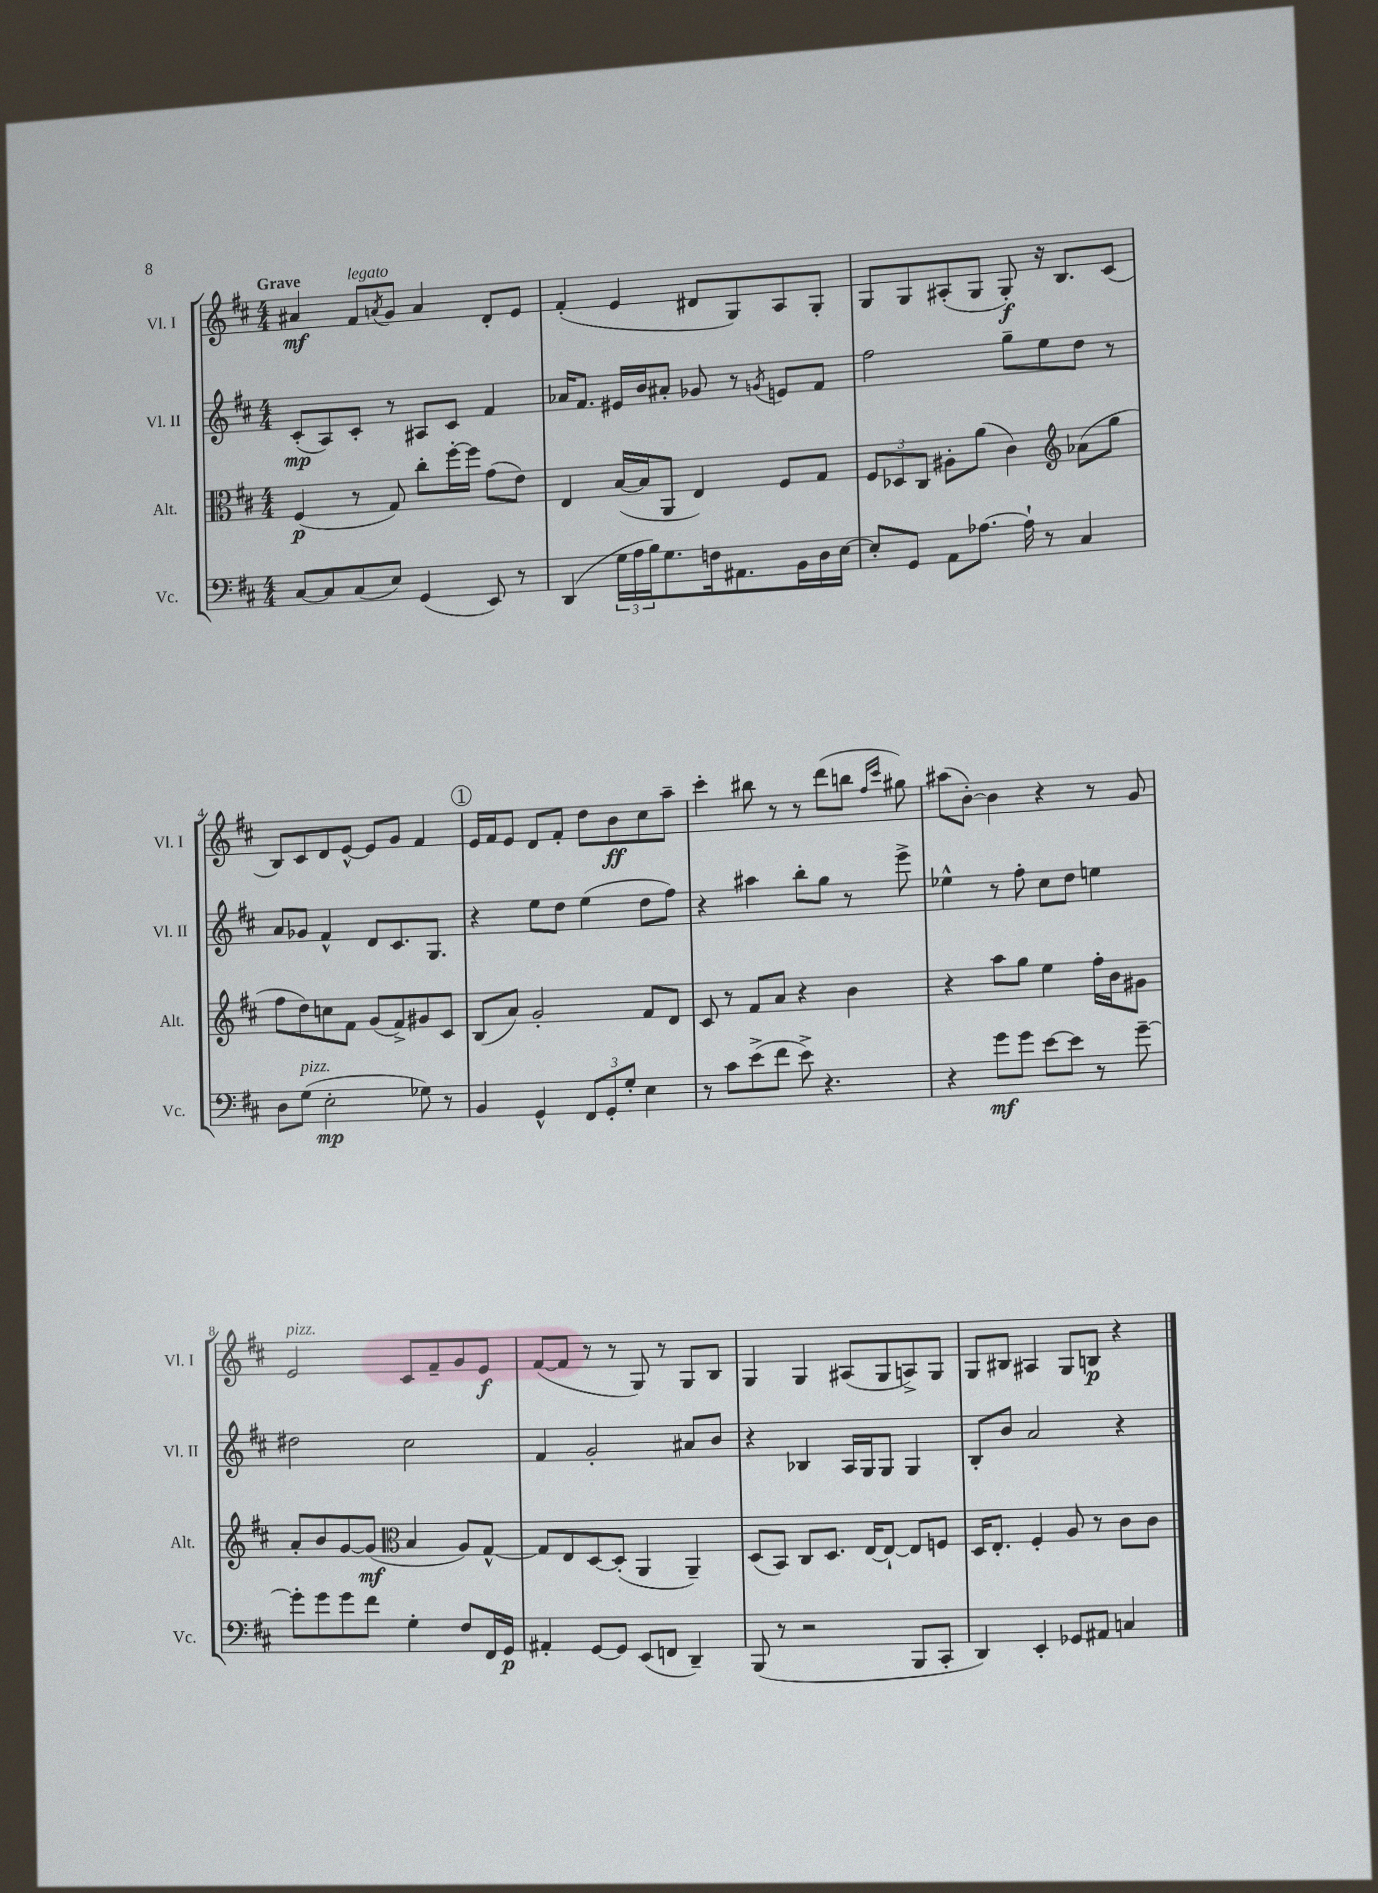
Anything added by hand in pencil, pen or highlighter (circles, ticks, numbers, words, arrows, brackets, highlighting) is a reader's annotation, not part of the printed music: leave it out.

**kern	**kern	**kern	**kern
*staff4	*staff3	*staff2	*staff1
*clefF4	*clefC3	*clefG2	*clefG2
*k[f#c#]	*k[f#c#]	*k[f#c#]	*k[f#c#]
*M4/4	*M4/4	*M4/4	*M4/4
[8C#/L	(4F#/	(8c#'/L	4a#/
8C#/]	.	8A/)	.
(8C#/	8r	8c#'/J	8f#/L
.	.	.	8qa/
8E/J)	8G/)	8r	8g/J
(4GG/	8cc#'\L	8A#/L	4a/
.	[16ff#'\L	8c#/J	.
.	16ff#\]JJ	.	.
8EE/)	(8g\L	4f#/	8d'/L
8r	8e\J)	.	8e/J
=	=	=	=
(4DD/	4E/	16a-/LK	(4f#'/
.	.	8.f#/J	.
24G\LL	([16B/LL	16e#/LL	4e/
24A\	.	.	.
.	16B/]J	16b/J	.
24B\J)	.	.	.
8.G\	8AA/J	8a#'/J	.
.	4E/)	8g-/	8d#/L
16F\k	.	.	.
8.AA#\	.	8r	8G/)
.	.	8qg/	.
.	8F#/L	8e/L	8A/
16BB\L	.	.	.
16D\	8G/J	8f#/J	8G'/J
[16E\JJ	.	.	.
=	=	=	=
8E'/]L	12F#/L	2ff#\	8G/L
.	12D-/	.	.
8GG/J	.	.	8G/
.	12C#/J	.	.
8AA\L	8A#'\L	.	(8A#'/
[8.A-\J	(8a\J	.	8G/J
.	4c#\)	8gg~\L	8G'/)
16A-`\]	.	.	.
8r	.	8ee\	16r
.	.	.	8.B/L
*	*clefG2	*	*
4C#/	(8a-\L	8dd\J	.
.	8gg\J	8r	(8c#/J
=	=	=	=
8D\L	8ff#\L	8a/L	8B/L)
(8G\J	8dd\)	8g-/J	8c#/
2E'\	8cc\	4f#^^/	8d/
.	8f#\J	.	[8e^^/J
.	(8g/L	8d/L	8e/]L
.	8f#^/)	8.c#/	8g/J
8G-\)	8g#/	.	4f#/
.	.	8.G/J	.
8r	8c#/J	.	.
=	=	=	=
4BB/	(8B/L	4r	16e/LL
.	.	.	16f#/J
.	8a/J)	.	8e/J
4GG^^/	2g'/	8ee\L	8d/L
.	.	8dd\J	8f#'/J
12FF#/L	.	(4ee\	8dd\L
12GG'/	.	.	.
.	.	.	8b\
12G'/J	.	.	.
4E\	8f#/L	8dd\L	8cc#\
.	8d/J	8ff#\J)	8aa~\J
=	=	=	=
8r	8c#/	4r	4ccc#'\
8c#\L	8r	.	.
(8e^\	8f#/L	4aa#\	8bb#\
8f#\J	8a/J	.	8r
8e^\)	4r	8bb'\L	8r
4.r	.	8gg\J	(8ddd\L
.	4b\	8r	8bb\J
.	.	.	16qqff#/LL
.	.	.	16qqccc#/JJ
.	.	8eee^\	8gg#\)
=	=	=	=
4r	4r	4ee-^^\	(8aa#\L
.	.	.	[8b'\J)
8g\L	8aa\L	8r	4b\]
8g\J	8gg\J	8ff#'\	.
[8e\L	4ee\	8cc#\L	4r
8e\]J	.	8dd\J	.
8r	16ff#'\LL	4ee\	8r
.	16b\J	.	.
[8g~\	8g#\J	.	8g/
=	=	=	=
8g'\]L	8a'/L	2dd#\	2e/
8g\	8b/	.	.
8g\	[8g/	.	.
8f#\J	(8g/]J	.	.
*	*clefC3	*	*
4G'\	4B/	2cc#\	8c#/L
.	.	.	8f#~/
8F#/L	8A/L)	.	8g/
16FF#/L	[8G^^/J	.	8e/J
16GG/JJ	.	.	.
=	=	=	=
4AA#'/	8G/]L	4f#/	([8f#/L
.	8E/	.	8f#/]J
[8GG/L	[8D/	2g'/	8r
8GG/]J	(8D'/]J	.	8r
(8EE/L	4AA/	.	8G/)
8FF/J	.	.	8r
4DD~/)	4AA~/)	8a#/L	8G/L
.	.	8b/J	8B/J
=	=	=	=
(8BBB/	(8D/L	4r	4G/
8r	8BB/J)	.	.
2r	8C#/L	4B-/	4G/
.	8.D/J	.	.
.	.	16A/LL	(8A#/L
.	[16E/LK	16G/J	.
.	8E`/_J	8G/J	8G/
8BBB/L	8E/]L	4G/	8A^/)
8CC#'/J	8F/J	.	8G/J
=	=	=	=
4DD/)	16D/LK	8B'/L	8G/L
.	8.E'/J	.	.
.	.	8b/J	8B#/J
4EE'/	4F#'/	2a/	4A#/
8GG-/L	8A/	.	8G/L
8AA#/J	8r	.	8B/J
4C/	8c#\L	4r	4r
.	8c#\J	.	.
==	==	==	==
*-	*-	*-	*-
